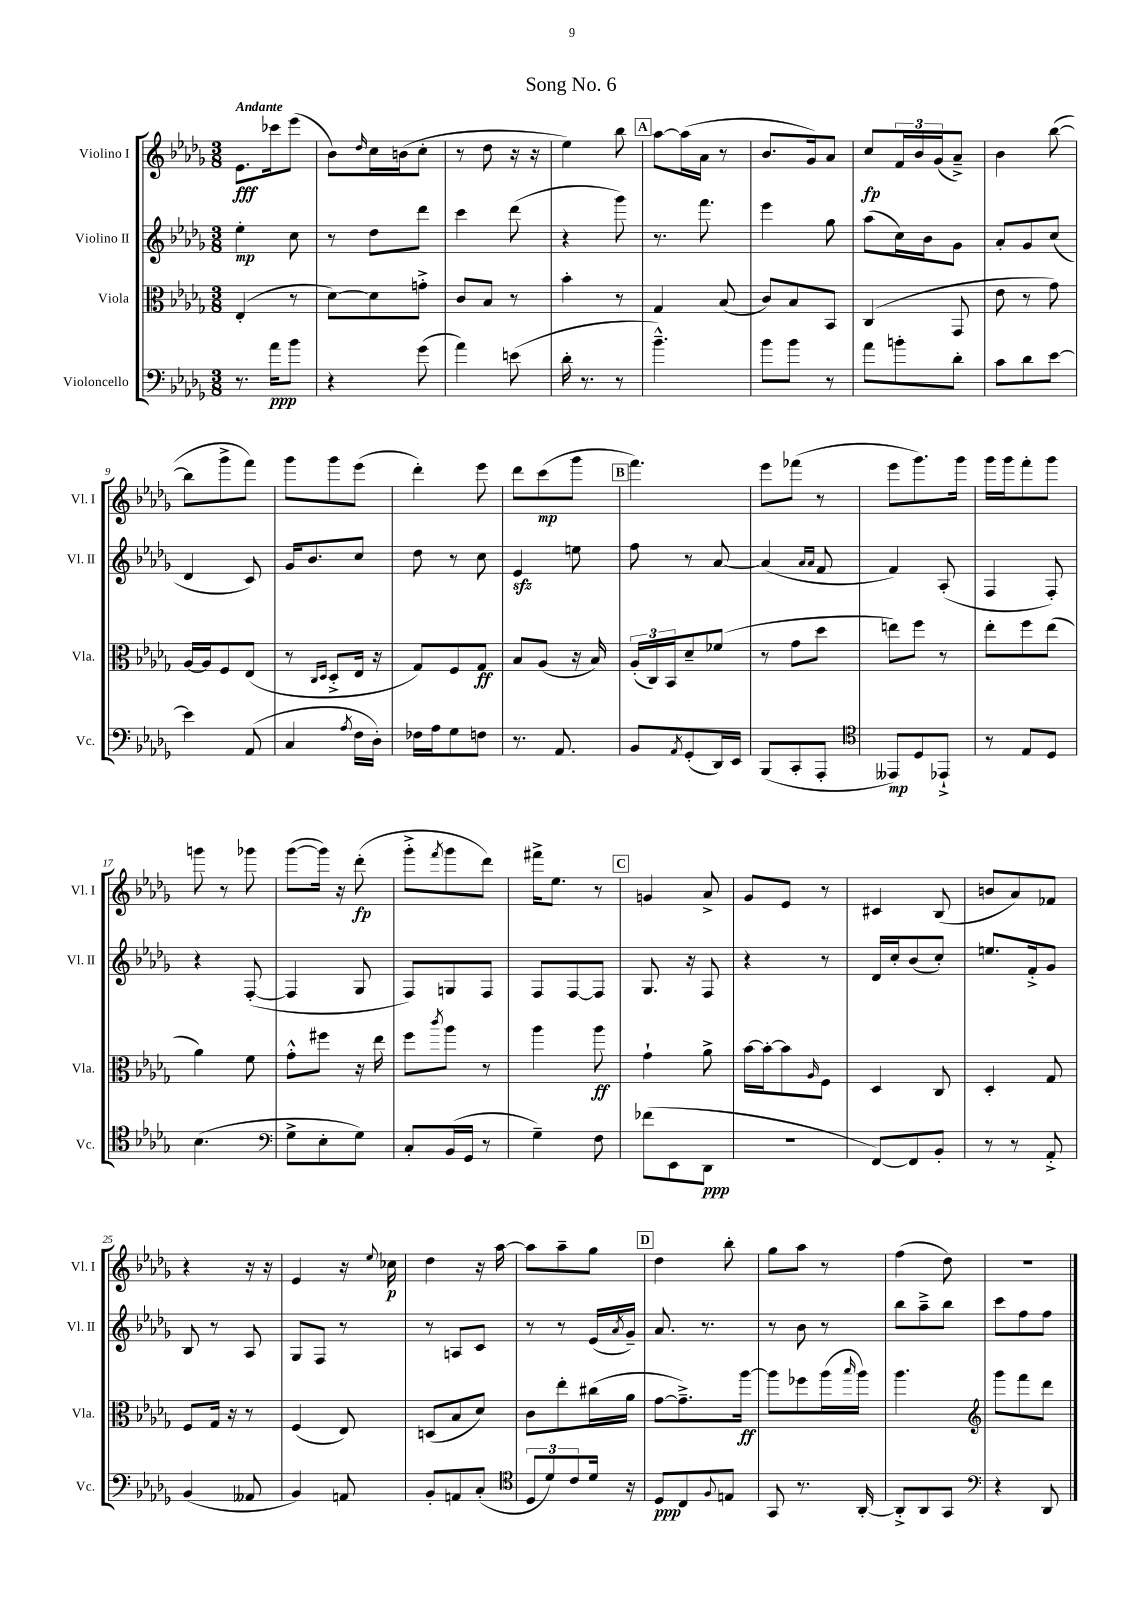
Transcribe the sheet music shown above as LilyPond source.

\header { title = "Song No. 6" }
<<
\new StaffGroup <<
\new Staff = "s0" \with { instrumentName = "Violino I" shortInstrumentName = "Vl. I" } {
    \clef treble \key des \major \numericTimeSignature \time 3/8 \tempo "Andante"
    ees'8.\fff ces'''16 ees'''8( |
    bes'8) \grace { des''16 } c''16 b'16( c''8-. |
    r8 des''8 r16 r16 |
    ees''4) bes''8 |
    \mark \markup { \box "A" } aes''8~ aes''16( aes'16 r8 |
    bes'8. ges'16) aes'8 |
    c''8\fp \tuplet 3/2 { f'16 bes'16 ges'16( } aes'8--->) |
    bes'4 bes''8~( |
    bes''8 ges'''8-> f'''8) |
    ges'''8 ges'''8 ees'''8( |
    des'''4-.) ees'''8 |
    des'''8 c'''8\mp( ges'''8 |
    \mark \markup { \box "B" } f'''4.) |
    ees'''8 fes'''8( r8 |
    ees'''8 ges'''8.) ges'''16 |
    ges'''16 ges'''16 f'''8-. ges'''8 |
    g'''8 r8 ges'''8 |
    ges'''8~( ges'''16) r16 des'''8-.\fp( |
    ges'''8-.-> \acciaccatura { f'''8 } ges'''8 des'''8) |
    fis'''16-> ees''8. r8 |
    \mark \markup { \box "C" } g'4 aes'8-> |
    ges'8 ees'8 r8 |
    cis'4 bes8( |
    b'8 aes'8) fes'8 |
    r4 r16 r16 |
    ees'4 r16 \appoggiatura { ees''8 } ces''16\p |
    des''4 r16 aes''16~ |
    aes''8 aes''8-- ges''8 |
    \mark \markup { \box "D" } des''4 bes''8-. |
    ges''8 aes''8 r8 |
    f''4( des''8) |
    R4. \bar "|." |
}
\new Staff = "s1" \with { instrumentName = "Violino II" shortInstrumentName = "Vl. II" } {
    \clef treble \key des \major \numericTimeSignature \time 3/8
    ees''4-.\mp c''8 |
    r8 des''8 des'''8 |
    c'''4 des'''8( |
    r4 ges'''8) |
    \mark \markup { \box "A" } r8. f'''8. |
    ees'''4 ges''8 |
    aes''8( c''16) bes'16 ges'8 |
    aes'8-. ges'8 c''8( |
    des'4 c'8) |
    ges'16 bes'8. c''8 |
    des''8 r8 c''8 |
    ees'4\sfz e''8 |
    \mark \markup { \box "B" } f''8 r8 aes'8~ |
    aes'4( \grace { aes'16 aes'16 } f'8 |
    f'4) aes8-.( |
    f4 f8-.) |
    r4 f8~-.( |
    f4 ges8 |
    f8) g8 f8 |
    f8 f8~ f8 |
    \mark \markup { \box "C" } ges8. r16 f8 |
    r4 r8 |
    des'16 c''16-. bes'8( c''8-.) |
    e''8. f'16-.-> ges'8 |
    bes8 r8 aes8 |
    ges8 f8 r8 |
    r8 a8 c'8 |
    r8 r8 ees'16( \acciaccatura { aes'8 } ges'16--) |
    \mark \markup { \box "D" } aes'8. r8. |
    r8 bes'8 r8 |
    bes''8 aes''8---> bes''8 |
    c'''8 f''8 f''8 \bar "|." |
}
\new Staff = "s2" \with { instrumentName = "Viola" shortInstrumentName = "Vla." } {
    \clef alto \key des \major \numericTimeSignature \time 3/8
    ees4-.( r8 |
    des'8~) des'8 g'8-.-> |
    c'8 bes8 r8 |
    bes'4-. r8 |
    \mark \markup { \box "A" } ges4 bes8( |
    c'8) bes8 bes,8 |
    c4( ges,8 |
    ees'8 r8 ges'8) |
    aes16~ aes16 f8 ees8( |
    r8 \grace { c16 des16 } des8-.-> ees16 r16 |
    ges8) f8 ges8\ff |
    bes8 aes8( r16 bes16) |
    \mark \markup { \box "B" } \tuplet 3/2 { aes16-.( c16) bes,16 } des'8-- fes'8( |
    r8 ges'8 des''8 |
    e''8) f''8 r8 |
    ees''8-. f''8 ees''8( |
    aes'4) f'8 |
    ges'8-.-^ fis''8 r16 ees''16 |
    f''8 \acciaccatura { c'''8 } aes''8 r8 |
    aes''4 aes''8\ff |
    \mark \markup { \box "C" } ges'4-! aes'8-> |
    bes'16~ bes'16~-. bes'8 \grace { aes16 } f8 |
    des4 c8 |
    des4-. ges8 |
    f8 ges16 r16 r8 |
    f4( ees8) |
    d8( bes8 des'8) |
    c'8 ees''8-. cis''16( aes'16 |
    \mark \markup { \box "D" } ges'8~ ges'8.--->) aes''16~\ff |
    aes''8 fes''8 aes''16( \grace { bes''16 } aes''16) |
    aes''4. |
    \clef treble ges'''8 f'''8 des'''8 \bar "|." |
}
\new Staff = "s3" \with { instrumentName = "Violoncello" shortInstrumentName = "Vc." } {
    \clef bass \key des \major \numericTimeSignature \time 3/8
    r8. aes'16\ppp bes'8 |
    r4 ges'8( |
    aes'4) e'8( |
    des'16-. r8. r8 |
    \mark \markup { \box "A" } bes'4.---^) |
    bes'8 bes'8 r8 |
    aes'8 b'8-. des'8-. |
    c'8 des'8 ees'8~ |
    ees'4 aes,8( |
    c4 \acciaccatura { aes8 } f16 des16-.) |
    fes16 aes16 ges8 f8 |
    r8. aes,8. |
    \mark \markup { \box "B" } bes,8 \acciaccatura { aes,8 } ges,8-.( des,16) ees,16 |
    bes,,8( c,8-. aes,,8-. |
    \clef tenor eeses,8\mp) des8 ees,8-!-> |
    r8 ees8 des8 |
    bes4.( |
    \clef bass ges8-> ees8-. ges8) |
    c8-. bes,16( ges,16 r8 |
    ges4--) f8 |
    \mark \markup { \box "C" } fes'8( ees,8 des,8\ppp |
    R4. |
    f,8~) f,8 bes,8-. |
    r8 r8 aes,8-.-> |
    bes,4( aeses,8 |
    bes,4) a,8 |
    bes,8-. a,8 c8-.( |
    \clef tenor \tuplet 3/2 { des8 des'8) c'8 } des'16 r16 |
    \mark \markup { \box "D" } des8\ppp c8 \appoggiatura { f8 } e8 |
    ges,8 r8. aes,16~-. |
    aes,8-.-> aes,8 ges,8 |
    \clef bass r4 des,8 \bar "|." |
}
>>
>>
